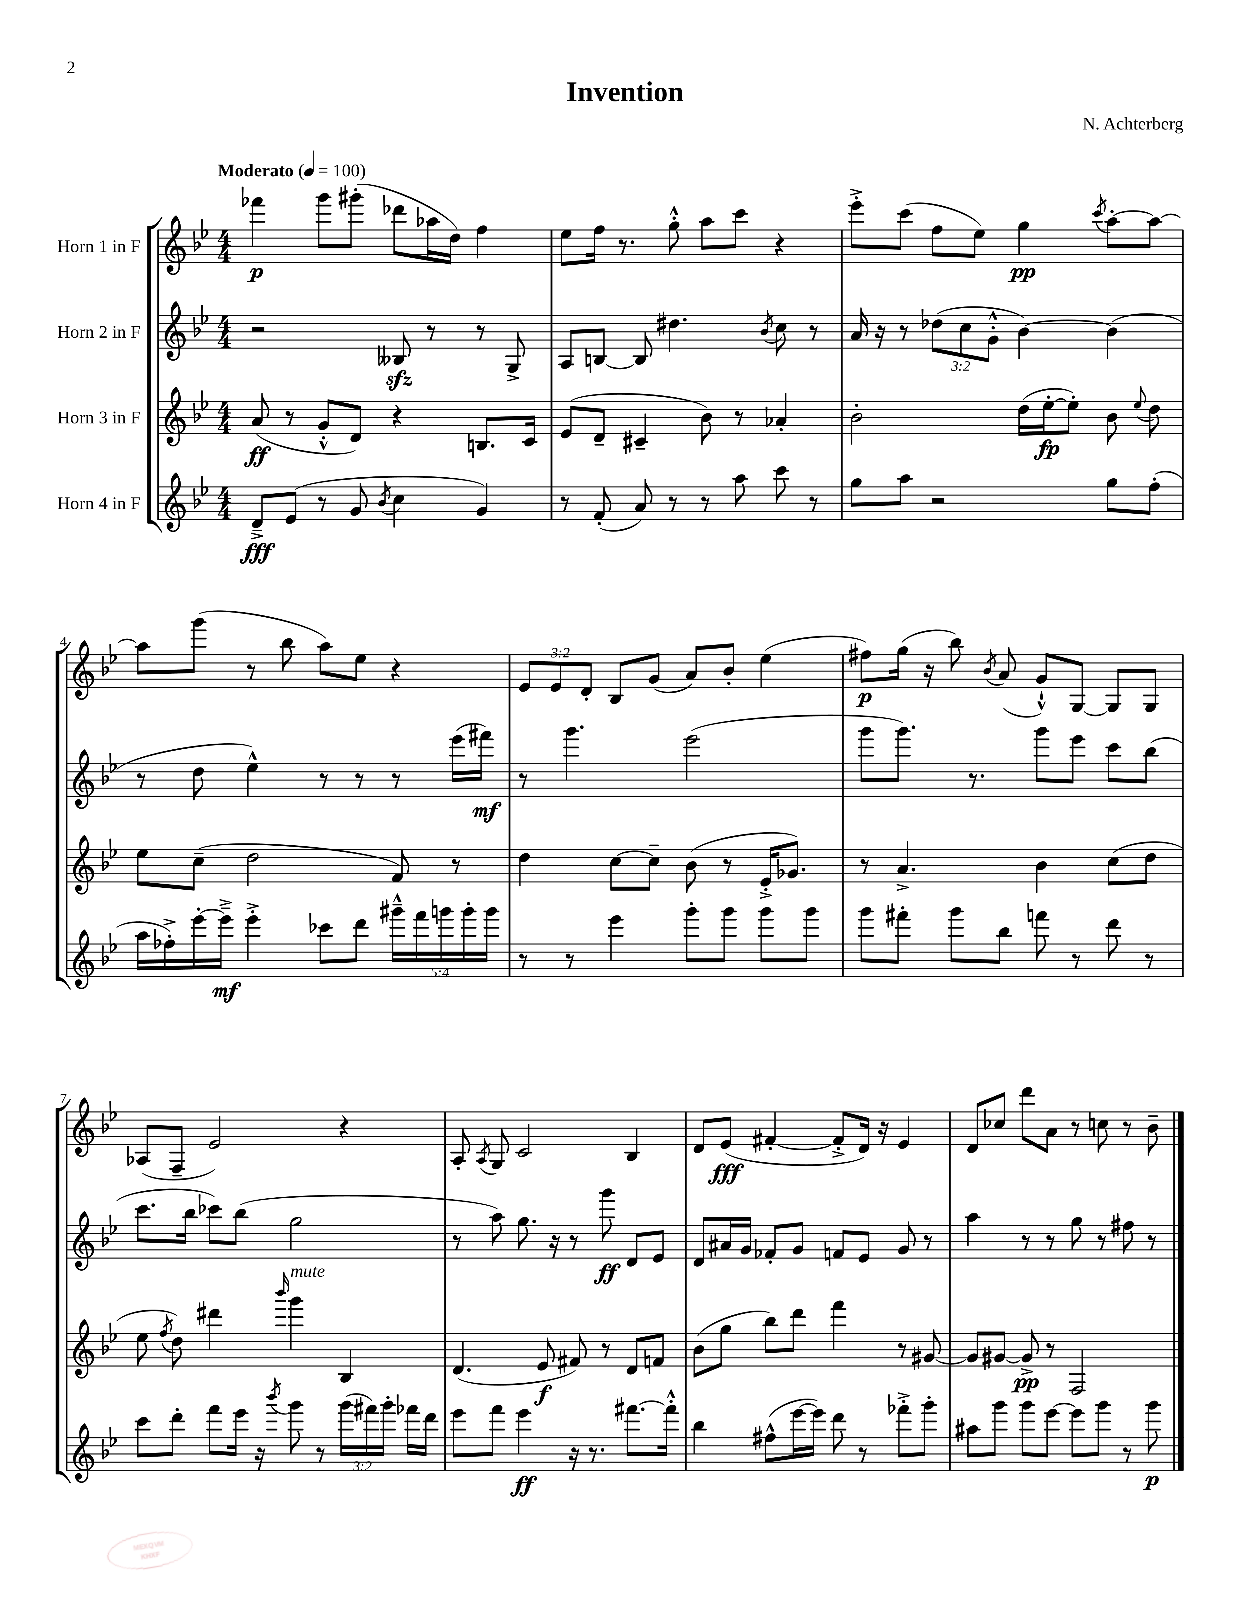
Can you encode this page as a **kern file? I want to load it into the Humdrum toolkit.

**kern	**kern	**kern	**kern
*staff4	*staff3	*staff2	*staff1
*clefG2	*clefG2	*clefG2	*clefG2
*k[b-e-]	*k[b-e-]	*k[b-e-]	*k[b-e-]
*M4/4	*M4/4	*M4/4	*M4/4
*MM100	*MM100	*MM100	*MM100
8d~^/L	(8a/	2r	4fff-\
(8e-/J	8r	.	.
8r	8g'^^/L	.	8ggg\L
8g/	8d/J)	.	(8ggg#'\J
8qb-/	.	.	.
4cc\	4r	8B--/	8ddd-\L
.	.	8r	16aa-\L
.	.	.	16dd\JJ)
4g/)	8.B/L	8r	4ff\
.	.	8G^/	.
.	16c/Jk	.	.
=	=	=	=
8r	(8e-/L	8A/L	8ee-\L
(8f'/	8d~/J	[8B/J	16ff\Jk
.	.	.	8.r
8a/)	4c#~/	8B/]	.
8r	.	4.dd#\	8gg'^^\
8r	8b-\)	.	8aa\L
8aa\	8r	.	8ccc\J
.	.	8qb-/	.
8ccc\	4a-'/	8cc\	4r
8r	.	8r	.
=	=	=	=
8gg\L	2b-'\	16a/	8eee-'^\L
.	.	16r	.
8aa\J	.	8r	(8ccc\J
2r	.	(12dd-\L	8ff\L
.	.	12cc\	.
.	.	.	8ee-\J)
.	.	12g'^^\J	.
.	(16dd\LL	[4b-\)	4gg\
.	[16ee-'\J	.	.
.	8ee-'\]J)	.	.
.	.	.	8qccc/
8gg\L	8b-\	(4b-\]	[8aa'\L
.	8qqee-/	.	.
(8ff'\J	8dd\	.	8aa\_J
=	=	=	=
16aa\LL	8ee-\L	8r	8aa\]L
16ff-'^\)	.	.	.
[16eee-'\	(8cc~\J	8dd\	(8ggg\J
16eee-~^\]JJ	.	.	.
4eee-'^\	2dd\	4ee-^^\)	8r
.	.	.	8bb-\
8ccc-\L	.	8r	8aa\L)
8ddd\J	.	8r	8ee-\J
20ggg#~^^\LL	8f/)	8r	4r
20fff\	.	.	.
20ggg\	.	.	.
.	8r	(16eee-\LL	.
20ggg'\	.	.	.
.	.	16fff#\JJ)	.
20ggg\JJ	.	.	.
=	=	=	=
8r	4dd\	8r	12e-/L
.	.	.	12e-/
8r	.	4.ggg\	.
.	.	.	12d'/J
4eee-\	[8cc\L	.	8B-/L
.	8cc~\]J	.	(8g/J
8ggg'\L	(8b-\	(2eee-\	8a/L)
8ggg\J	8r	.	8b-'/J
8ggg\L	16e-'^/LK	.	(4ee-\
.	8.g-/J)	.	.
8ggg\J	.	.	.
=	=	=	=
8ggg\L	8r	8ggg\L	8ff#\L)
8fff#'\J	4.a^/	8.ggg\J)	(16gg\Jk
.	.	.	16r
8ggg\L	.	.	8bb-\)
.	.	8.r	.
.	.	.	8qb-/
8bb-\J	.	.	(8a/
8fff\	4b-\	8ggg\L	8g`^^/L)
8r	.	8eee-\J	[8G/J
8ddd\	(8cc\L	8ccc\L	8G/]L
8r	8dd\J	(8bb-\J	8G/J
=	=	=	=
8ccc\L	8ee-\	8.ccc\L	(8A-/L
.	8qff/	.	.
8ddd'\J	8dd\)	.	8F~/J
.	.	16bb-\Jk	.
8fff\L	4ddd#\	8ccc-\L)	2e-/)
16eee-\Jk	.	(8bb-\J	.
16r	.	.	.
8qbbb-/	16qqbbb-/	.	.
8ggg\	4ggg\	2gg\	.
8r	.	.	.
(24ggg\LL	4B-/	.	4r
24fff#\)	.	.	.
24ggg'\JJ	.	.	.
16fff-\LL	.	.	.
16ddd\JJ	.	.	.
=	=	=	=
8eee-\L	(4.d/	8r	8A'/
.	.	.	8qA/
8fff\J	.	8aa\)	8G/
4eee-\	.	8.gg\	2c/
.	8e-/	.	.
.	.	16r	.
16r	8f#/)	8r	.
8.r	.	.	.
.	8r	8ggg\	.
[8.fff#\L	8d/L	8d/L	4B-/
.	8f/J	8e-/J	.
16fff#'^^\]Jk	.	.	.
=	=	=	=
4bb-\	(8b-\L	8d/L	8d/L
.	8gg\J	16a#/L	(8e-/J
.	.	16g/JJ	.
(8ff#^^\L	8bb-\L)	8f-'/L	[4f#'/
[16eee-\L	8ddd\J	8g/J	.
16eee-\]JJ)	.	.	.
8ddd\	4fff\	8f/L	8f#'^/]L
8r	.	8e-/J	16d/Jk)
.	.	.	16r
8fff-'^\L	8r	8g/	4e-/
8ggg'\J	[8g#/	8r	.
=	=	=	=
8aa#\L	8g#/]L	4aa\	8d/L
8ggg\J	[8g#/J	.	8cc-/J
8ggg\L	8g#^/]	8r	8ddd\L
[8eee-\J	8r	8r	8a\J
8eee-\]L	2F/	8gg\	8r
8ggg\J	.	8r	8cc\
8r	.	8ff#\	8r
8ggg\	.	8r	8b-~\
==	==	==	==
*-	*-	*-	*-
